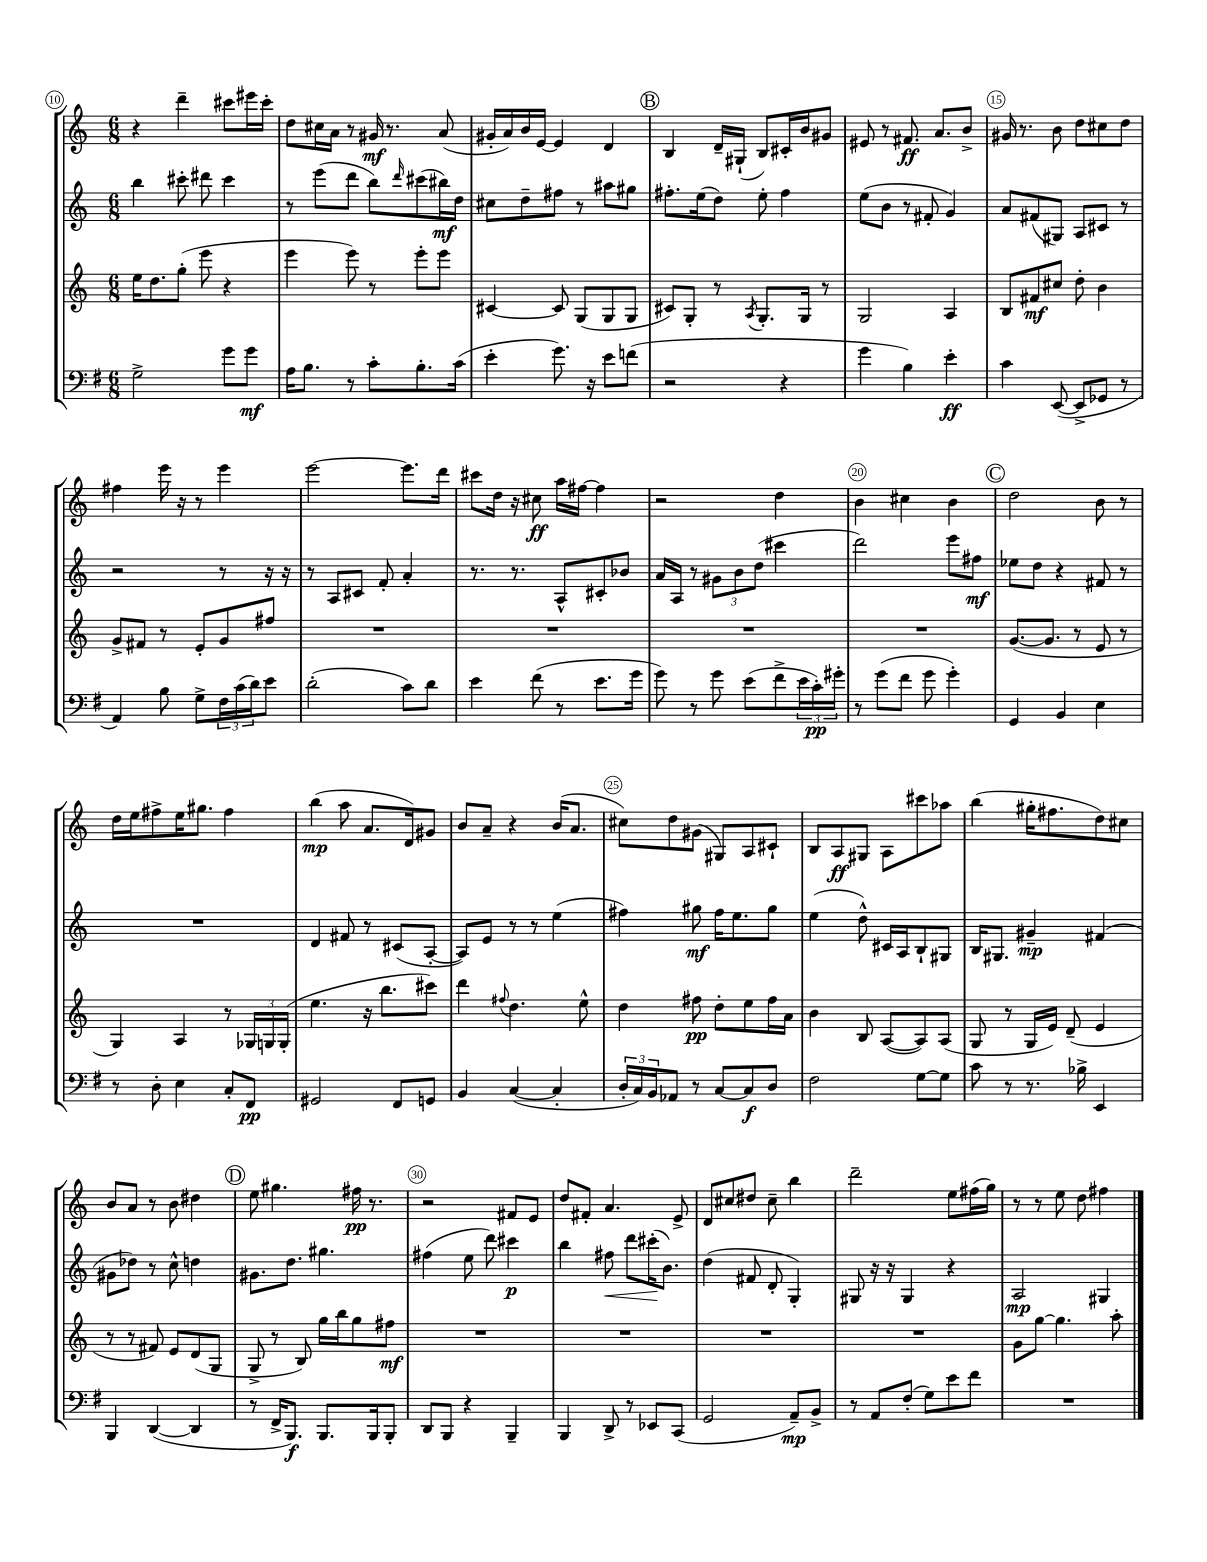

**kern	**kern	**kern	**kern
*staff4	*staff3	*staff2	*staff1
*clefF4	*clefG2	*clefG2	*clefG2
*k[f#]	*k[]	*k[]	*k[]
*M6/8	*M6/8	*M6/8	*M6/8
2G^	16ee	4bb	4r
.	8.dd	.	.
.	(8gg'	8ccc#'	4ddd~
.	8eee	8ddd#	.
8g	4r	4ccc#	8ccc#
8g	.	.	16eee#
.	.	.	16ccc#'
=	=	=	=
16A	4eee	8r	8dd
8.B	.	.	.
.	.	(8eee	16cc#
.	.	.	16a
8r	8eee)	8ddd	8r
8c'	8r	8bb)	16g#
.	.	.	8.r
.	.	16qqddd	.
8.B'	8eee'	(8ccc#	.
.	8eee	16bb#)	(8a
(16c	.	16dd	.
=	=	=	=
4e'	[4c#	8cc#	16g#'
.	.	.	16a)
.	.	8dd~	16b
.	.	.	[16e
8.g)	8c#]	8ff#	4e]
.	(8G	8r	.
16r	.	.	.
8e	8G	8aa#	4d
(8f	8G	8gg#	.
=	=	=	=
2r	8c#)	8.ff#'	4B
.	8G'	.	.
.	.	(16ee	.
.	8r	8dd)	16d~
.	.	.	(16G#`
.	8qA	.	.
.	8.G'	8ee'	8B)
4r	.	4ff#	16c#'
.	16G	.	16b
.	8r	.	8g#
=	=	=	=
4g	2G	(8ee	8e#
.	.	8b	8r
4B)	.	8r	8.f#
.	.	8f#'	.
.	.	.	8.a
4e'	4A	4g)	.
.	.	.	8b^
=	=	=	=
4c	8B	8a	16g#
.	.	.	8.r
.	8f#	(8f#	.
([8EE	8cc#	8G#)	8b
8EE^]	8dd'	8A	8dd
8GG-	4b	8c#	8cc#
8r	.	8r	8dd
=	=	=	=
4AA)	8g^	2r	4ff#
.	8f#	.	.
8B	8r	.	16eee
.	.	.	16r
8G^	8e'	.	8r
24F#	8g	8r	4eee
(24c	.	.	.
24d)	.	.	.
8e	8ff#	16r	.
.	.	16r	.
=	=	=	=
(2d'	2.r	8r	[2eee
.	.	8A	.
.	.	8c#	.
.	.	8f'	.
8c)	.	4a'	8.eee]
8d	.	.	.
.	.	.	16ddd
=	=	=	=
4e	2.r	8.r	8ccc#
.	.	.	16dd
.	.	8.r	16r
(8f#	.	.	8cc#
8r	.	8A^^	16aa
.	.	.	[16ff#
8.e	.	8c#'	4ff#]
.	.	8b-	.
16g	.	.	.
=	=	=	=
8g)	2.r	16a	2r
.	.	16A	.
8r	.	8r	.
8g	.	12g#	.
.	.	12b	.
(8e	.	.	.
.	.	(12dd	.
8f#^	.	4ccc#	4dd
24e	.	.	.
24c')	.	.	.
24g#'	.	.	.
=	=	=	=
8r	2.r	2ddd)	4b
(8g	.	.	.
8f#	.	.	4cc#
8g	.	.	.
4g')	.	8eee	4b
.	.	8ff#	.
=	=	=	=
4GG	([8.g	8ee-	2dd
.	.	8dd	.
.	8.g]	.	.
4BB	.	4r	.
.	8r	.	.
4E	8e	8f#	8b
.	8r	8r	8r
=	=	=	=
8r	4G)	2.r	16dd
.	.	.	16ee
8D'	.	.	8ff#^
4E	4A	.	16ee
.	.	.	8.gg#
8C'	8r	.	4ff#
8FF#	24G-	.	.
.	24G	.	.
.	(24G'	.	.
=	=	=	=
2GG#	4.ee	4d	(4bb
.	.	8f#	8aa
.	16r	8r	8.a
.	8.bb	.	.
8FF#	.	(8c#	.
.	.	.	16d)
8GG	8ccc#)	[8A'	8g#
=	=	=	=
4BB	4ddd	8A])	8b
.	.	8e	8a~
.	8qqff#	.	.
([4C	4.dd	8r	4r
.	.	8r	.
4C']	.	(4ee	(16b
.	.	.	8.a
.	8ee^^	.	.
=	=	=	=
24D'	4dd	4ff#)	8cc#)
24C)	.	.	.
24BB	.	.	.
8AA-	.	.	8dd
8r	8ff#	8gg#	(8g#
[8C	8dd'	16ff#	8G#)
.	.	8.ee	.
8C]	8ee	.	8A
8D	16ff#	8gg#	8c#`
.	16a	.	.
=	=	=	=
2F#	4b	(4ee	8B
.	.	.	8A
.	8B	8dd^^)	8G#
.	([8A	16c#	8A
.	.	16A	.
[8G	8A])	8B`	8ccc#
8G]	(8A	8G#	8aa-
=	=	=	=
8c	8G	16B	(4bb
.	.	8.G#	.
8r	8r	.	.
8.r	16G	4g#~	16gg#'
.	16e)	.	8.ff#
.	(8d~	.	.
16B-^	.	.	.
4EE	4e	(4f#	8dd)
.	.	.	8cc#
=	=	=	=
4BBB	8r	8g#	8b
.	8r	8dd-)	8a
([4DD	8f#)	8r	8r
.	8e	8cc^^	8b
4DD]	(8d	4dd	4dd#
.	8G	.	.
=	=	=	=
8r	8G^	8.g#	8ee
16FF#^	8r	.	4.gg#
8.BBB)	.	8.dd	.
.	8B)	.	.
8.BBB	16gg	4.gg#	.
.	16bb	.	.
.	8gg	.	16ff#
16BBB	.	.	8.r
8BBB'	8ff#	.	.
=	=	=	=
8DD	2.r	(4ff#	2r
8BBB	.	.	.
4r	.	8ee	.
.	.	8ddd)	.
4BBB~	.	4ccc#	8f#
.	.	.	8e
=	=	=	=
4BBB	2.r	4bb	8dd
.	.	.	8f#'
8DD^	.	8ff#	4.a
8r	.	8ddd	.
8EE-	.	(16ccc#'	.
.	.	8.b)	.
(8CC	.	.	8e^
=	=	=	=
2GG	2.r	(4dd	8d
.	.	.	8cc#
.	.	8f#	8dd#
.	.	8d'	8cc#~
8AA~)	.	4G')	4bb
8BB^	.	.	.
=	=	=	=
8r	2.r	8G#	2ddd~
8AA	.	16r	.
.	.	16r	.
(8F#'	.	4G#	.
8G)	.	.	.
8e	.	4r	8ee
8f#	.	.	(16ff#
.	.	.	16gg)
=	=	=	=
2.r	8g	2A	8r
.	[8gg	.	8r
.	4.gg]	.	8ee
.	.	.	8dd
.	.	4G#	4ff#
.	8aa'	.	.
==	==	==	==
*-	*-	*-	*-
